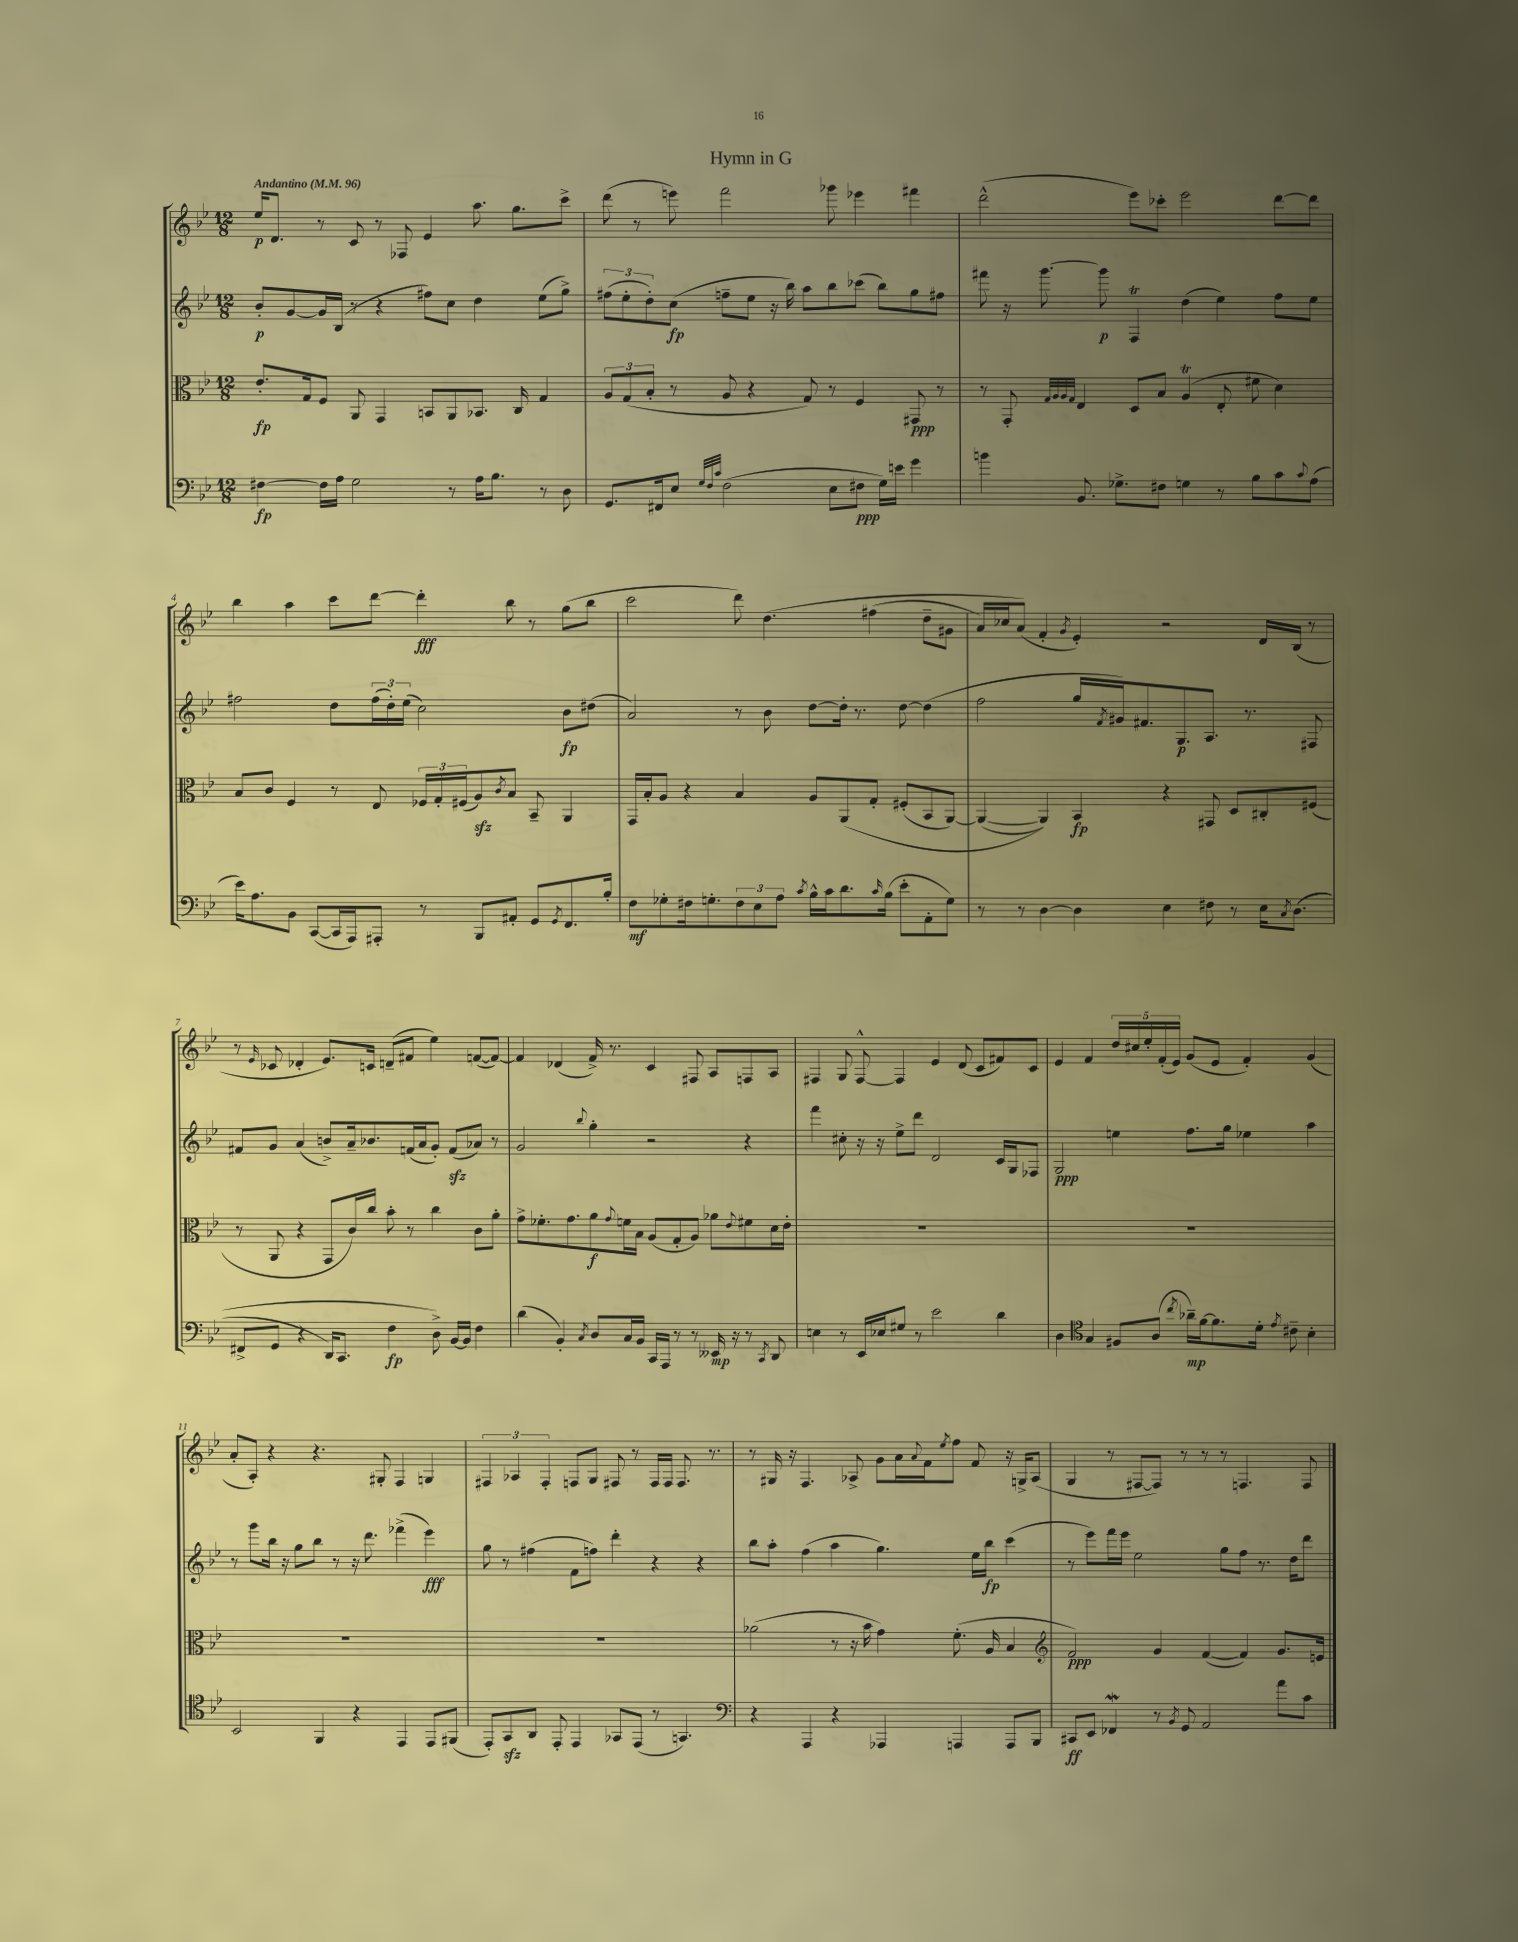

**kern	**kern	**kern	**kern
*staff4	*staff3	*staff2	*staff1
*clefF4	*clefC3	*clefG2	*clefG2
*k[b-e-]	*k[b-e-]	*k[b-e-]	*k[b-e-]
*M12/8	*M12/8	*M12/8	*M12/8
*MM96	*MM96	*MM96	*MM96
[4F#	8.e-'	8b-'	16ee-
.	.	.	8.d
.	.	[8g	.
.	16G	.	.
16F#]	8F	16g]	8r
16A	.	(16B-	.
2G	8AA	8r	8c
.	4GG	4r	8r
.	.	.	8F-
.	8BB	8ff#)	4e-
8r	8AA	8cc	.
16A	8.BB-	4dd	8.aa
8.B-	.	.	.
.	16C	.	8.gg
8r	4G	(8ee-	.
8D	.	8gg^)	8ccc^
=	=	=	=
8.GG	12A	(12ff#	(8ddd
.	(12G	12ee-'	.
.	.	.	8r
.	12B-'	12dd')	.
16FF#	.	.	.
8E-	8r	(8cc	8eee)
32qqG	.	.	.
32qqF	.	.	.
32qqc	.	.	.
(2F	8A	8ff~	2fff
.	4r	8ee-	.
.	.	16r	.
.	.	16bb-)	.
.	8G)	8aa	.
8E-	8r	8bb-	8ggg-
8F#	4F	(8ccc-	4eee-
16G)	.	8bb-)	.
16e	.	.	.
4g	8GG#	8gg	4fff#
.	8r	8ff#	.
=	=	=	=
4b	8r	8fff#	(2ddd^^
.	8GG'	16r	.
.	.	[8.ggg	.
.	32qqG	.	.
.	32qqA	.	.
.	32qqA	.	.
.	32qqG	.	.
8.BB-	4E-	.	.
.	.	8ggg]	.
8.G-^	.	.	.
.	8D	4F	8eee-)
8F#	8B-	.	8ccc-'
4G	(4A	(4dd	2eee-
8r	8E-'	4ee-)	.
8B-	8f#	.	.
8c	4d)	8ff	[8ddd
8qqc	.	.	.
(8A	.	8ee-	8ddd]
=	=	=	=
16e-)	8B-	2ff#	4bb-
8.A	.	.	.
.	8c	.	.
8BB-	4F	.	4aa
([8CC	.	.	.
16CC]	8r	8dd	8ccc
16AAA)	.	.	.
8AAA#'	8E-	(24ff#	[8ddd
.	.	24dd')	.
.	.	(24ee-	.
8r	24F-	2cc)	4ddd']
.	24G'	.	.
.	(24F#	.	.
8BBB-	8A)	.	.
.	8qc	.	.
8AA#'	8B-	.	8bb-
8GG	8BB-~	.	8r
8qGG	.	.	.
8.FF	4AA	8b-	(8gg
.	.	(8dd#	8bb-
16B-'	.	.	.
=	=	=	=
8F	16GG	2a)	2ccc
.	16B-'	.	.
8G-'	8A	.	.
16F#	4r	.	.
8.G'	.	.	.
12F#	4B-	8r	8ddd)
12E-	.	.	.
.	.	8b-	&(4.dd
12A	.	.	.
8qc	.	.	.
16B-^^	8A	[8dd	.
16c	.	.	.
8.d	&(8AA	16dd']	.
.	.	8.r	.
.	8G'	.	(4ff#
16qqc	.	.	.
(16B-	.	.	.
8e-'	(8F#'	[8dd	.
8AA'	8BB-	(4dd]	8dd~
8G)	[8AA)	.	8g#
=	=	=	=
8r	(4AA_	2ff	16a)
.	.	.	16cc-
8r	.	.	(8a&)
[4D	4AA])&)	.	4f'
.	.	.	8qg
4D]	4BB-	16gg	4e-')
.	.	8qf	.
.	.	16g#)	.
.	.	8.f#	.
4E-	4r	.	2r
.	.	8.G	.
8F#	8GG#	8.A	.
8r	8D	.	.
.	.	8.r	.
16E-	8C#'	.	16d
8qC	.	.	.
&((8.D	.	.	(16B-
.	(8F#	8F#	8r
=	=	=	=
8FF#^	8r	8f#	8r
.	.	.	16qqe-
8GG	8AA	8g	8c-
4r	4r	(4a	4d-'
16DD)	8GG	8b^)	8.e-)
8.CC	.	.	.
.	16c)	16a~	.
.	16cc	8.b-	16c
4F	8b-'	.	(8d~
.	8r	(16f	8f#
.	.	16a	.
8D^&)	4cc	8g')	4ee-)
[16BB-	.	(8f	.
16BB-]	.	.	.
4F	8c	8a-)	([8f
.	8a'	8r	8f_)
=	=	=	=
(4d	8g^	2g	4f]
.	8.f-'	.	.
4BB-')	.	.	(4d-
.	8.g	.	.
8qC	.	8qqbb-	.
8D	8a	4gg'	16f^)
.	.	.	8.r
.	8qqg	.	.
16C	16f	.	.
16BB-	16B-	.	.
16CC	(8A	2r	4c
16AAA	.	.	.
8r	8G'	.	.
8r	8A)	.	8F#
16EE--	8a-	.	8A
16r	.	.	.
.	8qqe-	.	.
8r	8f#	4r	8F
8qCC	.	.	.
8DD	16d	.	8A
.	16e-'	.	.
=	=	=	=
4E	1.r	4fff	4F#
8r	.	8cc#'	8G
16EE-	.	16r	[8F#^^
16E-	.	16r	.
8G#	.	8ee-^	4F#]
8r	.	8ddd	.
2e-	.	2d	4e-
.	.	.	(8d
.	.	.	8c
4d	.	16c	8f#)
.	.	16G	.
.	.	8F-	8c
=	=	=	=
4D	1.r	2G	4e-
*clefC4	*	*	*
4G	.	.	4f
8F#	.	4ee	20dd
.	.	.	20cc#
.	.	.	20ee-'
(8A	.	.	.
.	.	.	(20f'
.	.	.	20e-)
8qcc	.	.	.
16a-~)	.	8.ff	(8g
[16f	.	.	.
8.f]	.	.	8e-
.	.	16gg	.
.	.	4ee-	4f')
16d'	.	.	.
8qe-	.	.	.
8c#~	.	.	.
4B-'	.	4aa	(4g
=	=	=	=
2BB-	1.r	8r	8a'
.	.	8ggg	8A')
.	.	16bb-	4r
.	.	16r	.
.	.	8gg	.
4FF	.	8bb-	4.r
.	.	8r	.
4r	.	16r	.
.	.	8.ddd	.
.	.	.	8G#'
4EE-	.	(4fff-^	4F
8EE-	.	4eee-)	4G
(8FF#	.	.	.
=	=	=	=
8EE-')	1.r	8gg	6F#
8GG	.	8r	.
.	.	.	6A-
8AA	.	(4ff#	.
.	.	.	6F#'
8EE-'	.	.	.
4EE-	.	8f	8F
.	.	8ff)	8G
8GG-	.	4ddd'	8F#
(8EE-	.	.	8r
8r	.	4r	16F#
.	.	.	16F#
4.GG)	.	.	8.F#
.	.	4r	.
.	.	.	8.r
=	=	=	=
*clefF4	*	*	*
4r	(2a-	8bb-	8r
.	.	8aa'	16G#
.	.	.	16r
4AAA	.	(4ff	4.F
4r	8r	4aa	.
.	16r	.	8A-^
.	16b-	.	.
4AAA-	4g)	4.gg)	8g
.	.	.	16a
.	.	.	8qqa
.	.	.	16f
.	.	.	8qee-
4AAA	(8.f'	.	8ff
.	.	16ee-	8f
.	16A	16bb-	.
8AAA	4B-	(4ccc	16r
.	.	.	16G^
8BBB-	.	.	(8A-
=	=	=	=
*	*clefG2	*	*
8CC#	2f)	8r	4G
8EE-	.	8eee-)	.
4FF-	.	16fff	8r
.	.	16eee-	.
.	.	2ee-	[8F#
8r	4g	.	8F#])
8qBB-	.	.	.
8GG	.	.	8r
2AA	([4f	.	8r
.	.	8gg	8r
.	4f])	8ff	4.F
.	.	8.r	.
8a	8.g	.	.
.	.	16dd	.
8c	.	8ddd	8F
.	16e	.	.
==	==	==	==
*-	*-	*-	*-
